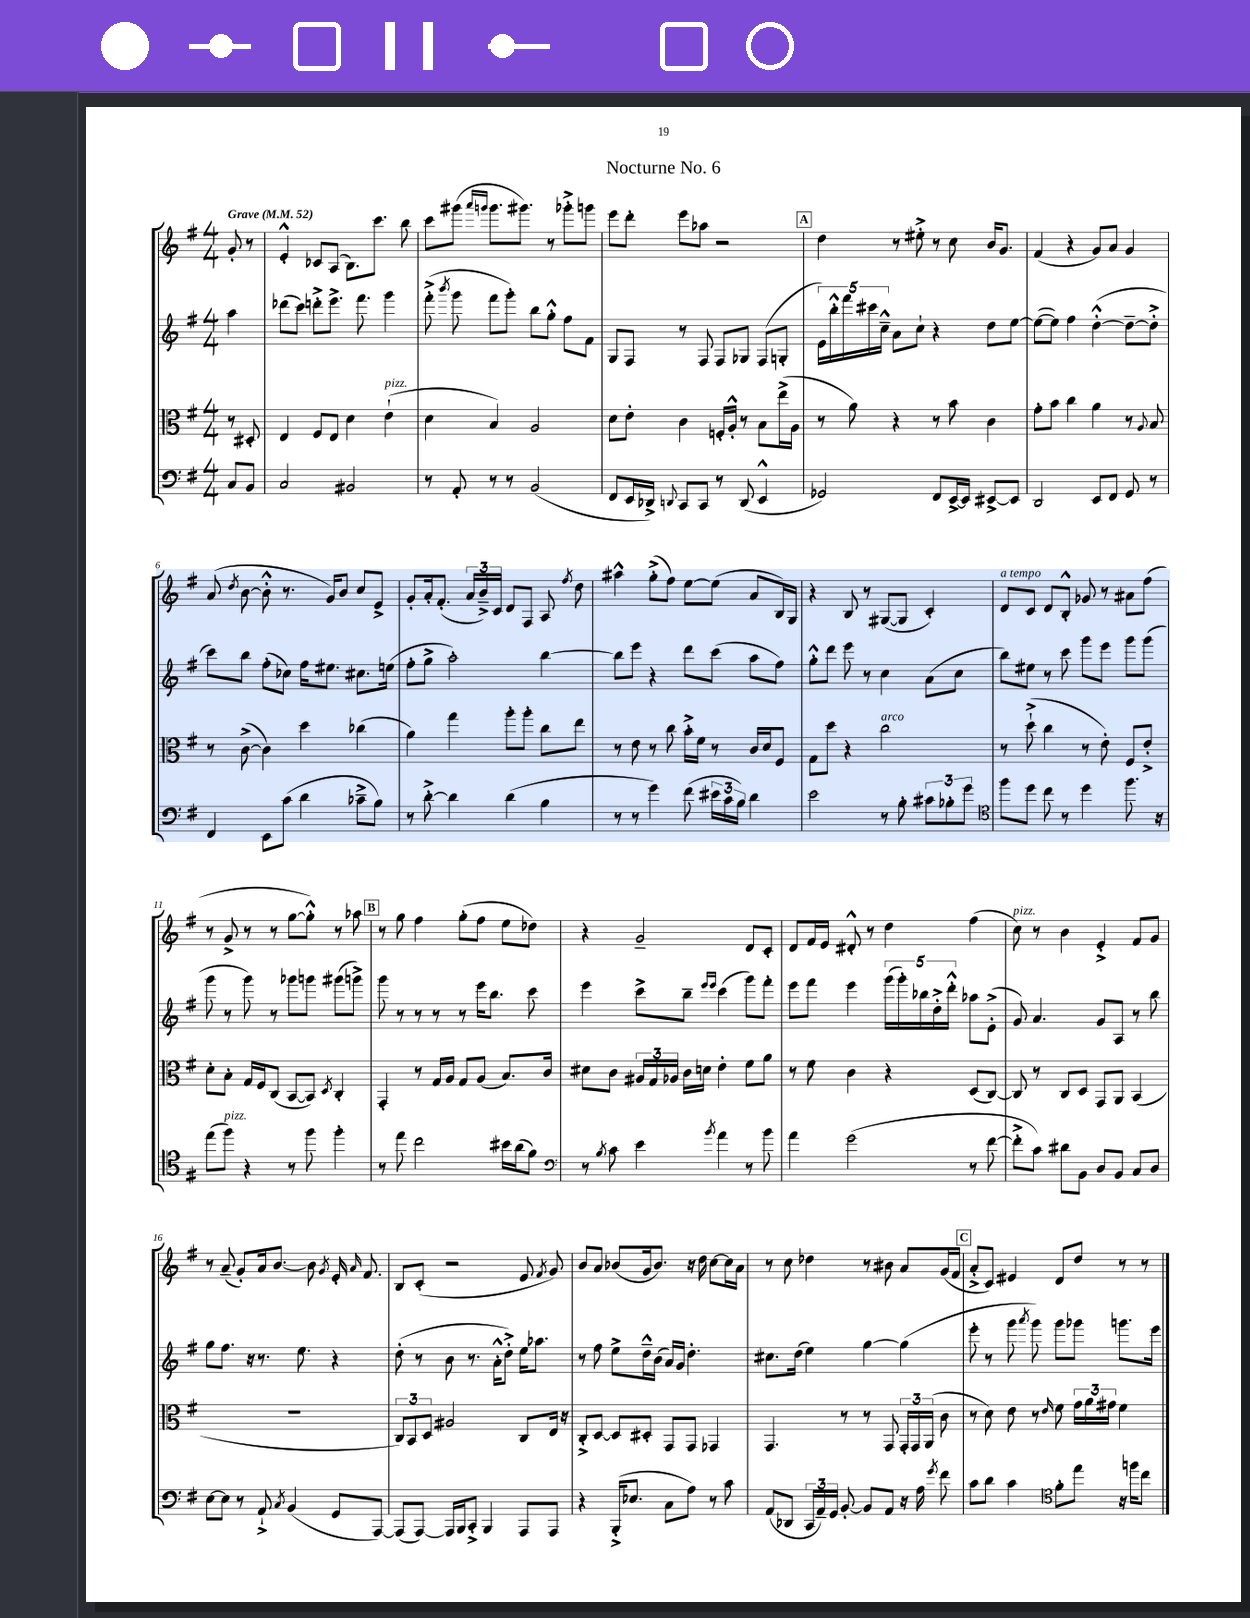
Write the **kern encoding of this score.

**kern	**kern	**kern	**kern
*staff4	*staff3	*staff2	*staff1
*clefF4	*clefC3	*clefG2	*clefG2
*k[f#]	*k[f#]	*k[f#]	*k[f#]
*M4/4	*M4/4	*M4/4	*M4/4
*MM52	*MM52	*MM52	*MM52
8C/L	8r	4aa\	8g'/
8BB/J	8D#'/	.	8r
=	=	=	=
2C/	4E/	(8ddd-\L	4e'^^/
.	.	8ccc\J)	.
.	8F#/L	8ddd'^\L	8c-/L
.	8E/J	8.eee^\J	(8A/J
2BB#/	4d\	.	8.B\L)
.	.	8.fff#\	.
.	.	.	8.ccc\J
.	(4e`\	4ggg\	.
.	.	.	8bb\
=	=	=	=
8r	4d\	(8fff#'^\	8ccc\L
.	.	8qbbb/	.
8AA'/	.	8ggg\	(8ggg#\J
.	.	.	16qqaaa/LL
.	.	.	16qqggg/JJ
8r	4B/)	8fff#\L	8.ggg\L
8r	.	8ggg'\J)	.
.	.	.	8.ggg#\J)
(2BB/	2A/	8bb\L	.
.	.	8gg'^^\J	8r
.	.	8ff#\L	8ggg-'^\L
.	.	8f#\J	8ggg\J
=	=	=	=
8FF#/L	8d\L	8G/L	8eee\L
16EE/L	8e'\J	8F#/J	8ddd'\J
16DD-^/JJ)	.	.	.
8qqDD/	.	.	.
8CC/L	4c\	8r	8eee\L
8CC/J	.	8F#/	8aa-\J
8r	16F'/LL	8F#/L	2r
.	16A'^^/JJ	.	.
(8DD/	8r	8G-/J	.
4EE^^/	8B\L	(8F#/L	.
.	(16ee^\L	8G'/J	.
.	16A\JJ	.	.
=	=	=	=
2GG-/)	8r	20e\LL)	4dd\
.	.	20bb'^^\	.
.	.	20fff#\	.
.	8a\)	.	.
.	.	20ccc#\	.
.	.	20cc~^^\JJ	.
.	4r	8a\L	8r
.	.	8cc`\J	8ee#'^\
8FF#/L	8r	4r	8r
[16EE^/L	8b\	.	8cc\
16EE/]JJ	.	.	.
[8EE#^/L	4c\	8dd\L	16b/LK
.	.	.	8.g/J
8EE#/]J	.	[8ee\J	.
=	=	=	=
2DD/	8g'\L	(8ee\_L	(4f#/
.	8b\J	8ee\]J)	.
.	4cc\	4ff#\	4r
8EE/L	4a\	([4dd'^^\	8g/L)
8FF#/J	.	.	8a/J
8GG/	8r	8dd~\_L	4g/
.	8qqA/	.	.
8r	8B/	8dd'^\]J	.
=	=	=	=
4FF#/	8r	8ccc\L)	(8a/
.	.	.	8qdd/
.	([8c^\	8bb\J	[8b\
8EE\L	4c\])	(8ff#'\L	8b'^^\]
(8c\J	.	8cc-\J)	8.r
4d\	4dd\	16ff#\LK	.
.	.	8.ee#\J	16g/LK)
.	.	.	8b/J
8c-~^\L	(4cc-\	8.cc#\L	8cc/L
8B\J)	.	.	8e^/J
.	.	(16ee\Jk	.
=	=	=	=
8r	4a\)	8ff#'\L	8g'/L
[8d'^\	.	8gg^\J	16a'/k
.	.	.	(8.f#'/J
4d\]	4gg\	2aa'\)	.
.	.	.	24a/LL
.	.	.	24b~^/)
.	.	.	24c/JJ
(4d\	8aa'\L	.	8d/L
.	8aa'\J	.	8F#/J
4B\	8cc\L	[4bb\	8A/
.	.	.	8qff#/
.	8ee\J	.	8dd\
=	=	=	=
8r	8r	8bb\]L	4aa#^^\
8r	8e\	8eee\J	.
4g\)	8r	4r	(8gg'^\L
.	8cc\	.	8ff#\J)
(8f#\	16b'^\LL	8ddd\L	[8ee\L
.	16f#\JJ	.	.
24e#\LL	8r	(8ccc\J	(8ee\]J
24c\	.	.	.
24B\JJ)	.	.	.
4d\	16c/LL	8aa\L	8a/L
.	16d/J	.	.
.	8F#/J	8ff#\J)	16B/L)
.	.	.	16G/JJ
=	=	=	=
2e\	8G\L	8gg'^^\L	4r
.	8dd\J	8ddd\J	.
.	4r	8eee\	8B/
.	.	8r	8r
8r	2cc\	4cc\	([8G#/L
8B'\	.	.	8G#/]J
12c#\L	.	(8a\L	4c'/)
12B-'\	.	.	.
.	.	8cc\J	.
12g\J	.	.	.
=	=	=	=
*clefC4	*	*	*
8ff#\L	8r	8bb\L)	8d/L
8dd\J	(8dd`^\	8ee#\J	8c/J
8cc\	4cc\	8r	8d/L
8r	.	8ccc\	8B'^^/J
4dd\	8r	8ggg\L	8g-/
.	8e'\)	8eee\J	8r
8.ff#\	8F#/L	8ggg\L	8a#\L
.	8e'^/J	(8ggg\J	(8ff#\J
16r	.	.	.
=	=	=	=
(8ee\L	8d'\L	8ggg\	8r
8ff#\J)	8B'\J	8r	8g^/
4r	16G/LL	8ggg\)	8r
.	16F#/J	.	.
.	(8C/J	8r	8r
8r	[8BB/L	8ggg-\L	[8gg\L
8ff#\	8BB/]J)	8ggg\J	8gg'^^\]J)
.	8qD/	.	.
4ff#'\	4C'/	(8ggg#\L	8r
.	.	8ggg^\J)	8aa-\
=	=	=	=
8r	4GG'/	8ggg\	8r
8ee\	.	8r	8gg\
2cc\	8r	8r	4ff#\
.	16G/LL	8r	.
.	16A/JJ	.	.
.	8G/L	8r	(8gg'\L
.	(8A/J	16eee\LK	8ff#\J
.	.	8.bb\J	.
16b#\LL	8.B/L)	.	8ee\L
(16a\J	.	.	.
8f#\J)	.	8ccc\	8dd-\J)
.	16c/Jk	.	.
=	=	=	=
*clefF4	*	*	*
8r	8d#\L	4eee\	4r
8qB/	.	.	.
8c\	8c\J	.	.
4e\	24A#/LL	8ccc^\L	2g~/
.	24G/	.	.
.	24A-/JJ	.	.
.	16c\LL	8bb~\J	.
.	16d\JJ	.	.
.	.	16qqeee/LL	.
8qb/	.	16qqeee/JJ	.
4a\	4e'\	(4ccc\	.
8r	8f#\L	8ggg\L)	8d/L
8b\	8a\J	8fff#'\J	8c'/J
=	=	=	=
4a\	8r	8eee\L	8d/L
.	8f#\	8fff#\J	16f#/L
.	.	.	16e/JJ
(2g\	4c\	4eee\	8d#'^^/
.	.	.	8r
.	4r	(20ggg\LL	4dd\
.	.	20ggg'\)	.
.	.	20bb-\	.
.	.	20dd'^\	.
.	.	20ddd'^^\JJ	.
8r	(8D/L	8aa-\L	(4ff#\
[8f#\	[8C/J)	(8e'^\J	.
=	=	=	=
8f#'^\]L	8C/]	8g/)	8cc\)
8c\J)	8r	4.a/	8r
8d#\L	8C/L	.	4b\
8BB\J	8D/J	.	.
8D/L	8GG/L	8g/L	4e'^/
8BB/J	8AA/J	8A/J	.
8C/L	(4BB/	8r	8f#/L
8D/J	.	8bb\	8g/J
=	=	=	=
[8E\L	1r	8gg\L	8r
8E\]J	.	8.ff#\J	(8a~/
8r	.	.	8g'/L)
.	.	16r	.
8AA`^/	.	8.r	16a/k
.	.	.	[8.b/J
8qC/	.	.	.
(4BB/	.	.	.
.	.	8.ee\	.
.	.	.	8b\]
.	.	.	8qg/
8GG/L	.	4r	16e'/
.	.	.	16qqa/
.	.	.	8.f#/
[8AAA/J)	.	.	.
=	=	=	=
(8AAA/]L	12C/L)	(8dd'\	8B/L
.	12BB/	.	.
[8AAA/J)	.	8r	(8c'/J
.	12D/J	.	.
16AAA/]LL	2A#/	8b\	2r
16BBB/J	.	.	.
8CC'^/J	.	8.r	.
4BBB/	.	.	.
.	.	16a'^^\LK	.
.	.	8dd'^\J)	.
8AAA/L	8C/L	16ee\LK	8e/
.	.	8.aa-\J	.
.	.	.	8qf#/
8AAA/J	16E/Jk	.	8g/)
.	16r	.	.
=	=	=	=
4r	8C'^/L	8r	8b/L
.	[8D/J	8ff#\	8a/J
(16BBB'^/LK	8D/]L	8ee^\L	(8b-/L
8.E-/J	.	.	.
.	8D#'/J	16dd~^^\L	16g/k
.	.	(16b\JJ	8.b-/J)
8C\L	8GG/L	16a/LL)	.
.	.	16g/JJ	.
8A\J)	8GG/J	4.dd'\	16r
.	.	.	16dd\
8r	4GG-/	.	[8cc\L
8c\	.	.	16cc\]L
.	.	.	16a\JJ
=	=	=	=
(8AA/L	4.GG/	8.cc#\L	8r
8DD-/J	.	.	8cc\
.	.	(16dd\Jk	.
24CC/LL	.	4ee\)	4dd-\
24AA~/)	.	.	.
24GG/JJ	.	.	.
[8BB'/	8r	.	.
8BB/]L	8r	[4gg\	8r
8AA/J	8GG/	.	8b#\
16r	24GG'/LL	(4gg\]	8a/L
.	24GG/	.	.
16A\	.	.	.
.	(24AA/JJ	.	.
8qg/	.	.	.
8f#\	8c\	.	(16g/L
.	.	.	16f#/JJ
=	=	=	=
8c\L	8r	8eee'\	8a'^/L
8d\J	8d\)	8r	8c/J)
4c\	8e\	8ggg\	4e#/
.	.	8qaaa/	.
.	8r	8ggg\)	.
*clefC4	*	*	*
.	16qqe/	.	.
8f#'\L	8f#\	8ggg\L	8d/L
8ee\J	24g\LL	8ggg-\J	8dd/J
.	24a\	.	.
.	24g#\JJ	.	.
16r	4f#\	8.ggg\L	8r
16ff\LK	.	.	.
8cc\J	.	.	8r
.	.	16eee\Jk	.
==	==	==	==
*-	*-	*-	*-
